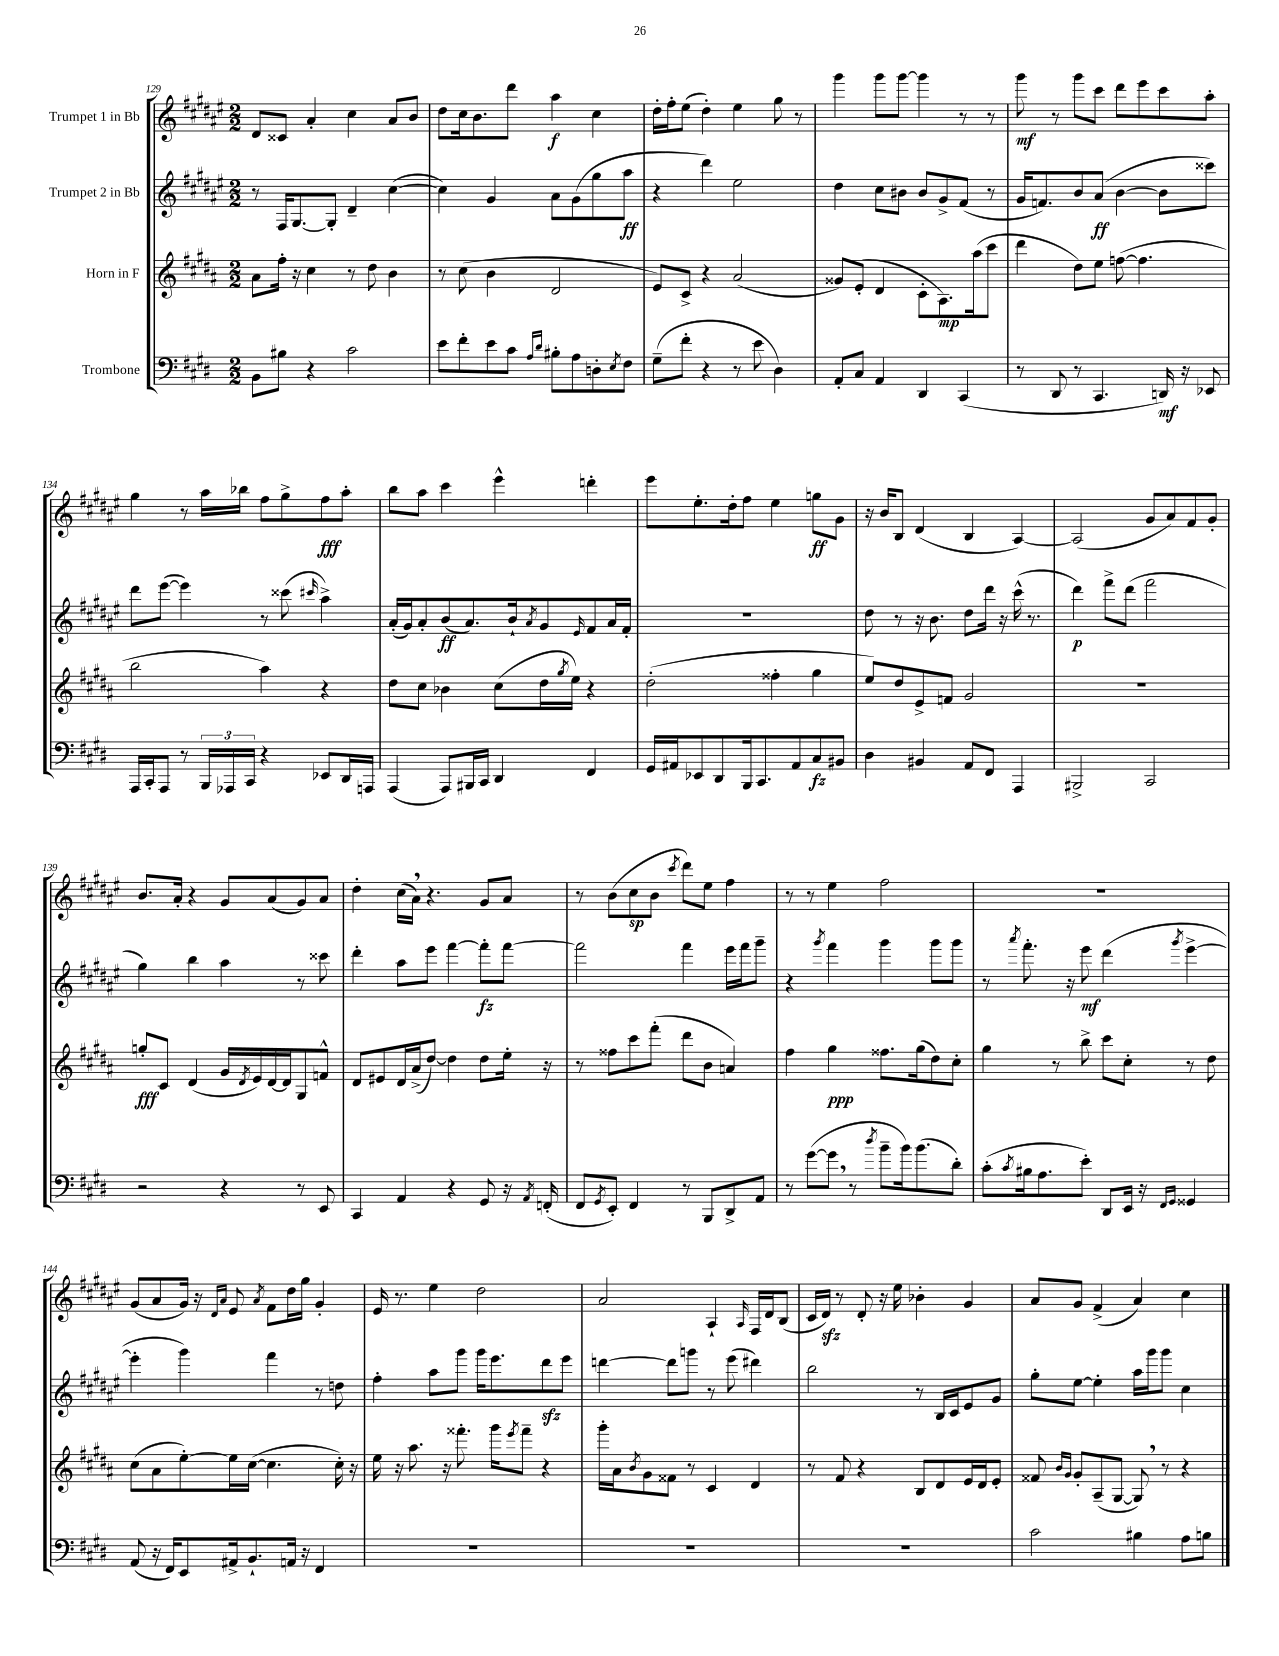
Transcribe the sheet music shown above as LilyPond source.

<<
\new StaffGroup <<
\new Staff = "s0" \with { instrumentName = "Trumpet 1 in Bb" } {
    \clef treble \key fis \major \numericTimeSignature \time 2/2
    dis'8 cisis'8 ais'4-. cis''4 ais'8 b'8 |
    dis''8 cis''16 b'8. dis'''8 ais''4\f cis''4 |
    dis''16-. fis''16-. eis''8( dis''4-.) eis''4 gis''8 r8 |
    gis'''4 gis'''8 gis'''8~ gis'''4 r8 r8 |
    gis'''8\mf r8 gis'''8 cis'''8 dis'''8 eis'''8 cis'''8 ais''8-. |
    gis''4 r8 ais''16 bes''16 fis''8 gis''8-> fis''8\fff ais''8-. |
    b''8 ais''8 cis'''4 eis'''4-^ d'''4-. |
    eis'''8 eis''8.-. dis''16-. fis''8 eis''4 g''8\ff gis'8 |
    r16 b'16 b8 dis'4( b4 ais4~) |
    ais2( gis'8 ais'8) fis'8 gis'8-. |
    b'8. ais'16-. r4 gis'8 ais'8( gis'8) ais'8 |
    dis''4-. cis''16( ais'16) \breathe r4. gis'8 ais'8 |
    r8 b'8( cis''8\sp b'8 \acciaccatura { cis'''8 } dis'''8) eis''8 fis''4 |
    r8 r8 eis''4 fis''2 |
    R1 |
    gis'8( ais'8 gis'16) r16 \grace { dis'16 ais'16 } eis'8 \acciaccatura { ais'8 } fis'8 dis''16 gis''16 gis'4-. |
    eis'16 r8. eis''4 dis''2 |
    ais'2 ais4-! \grace { ais16 } fis16 dis'16 b8( |
    cis'16 dis'16\sfz) r8 dis'8-. r16 eis''16 bes'4-. gis'4 |
    ais'8 gis'8 fis'4->( ais'4) cis''4 \bar "|." |
}
\new Staff = "s1" \with { instrumentName = "Trumpet 2 in Bb" } {
    \clef treble \key fis \major \numericTimeSignature \time 2/2
    r8 fis16 gis8.~ gis8-. dis'4-- cis''4~( |
    cis''4) gis'4 ais'8 gis'8( gis''8 ais''8\ff |
    r4 dis'''4) eis''2 |
    dis''4 cis''8 bis'8 bis'8 gis'8-> fis'8( r8 |
    gis'16 f'8.) b'8 ais'8\ff( b'4~ b'8 cisis'''8) |
    dis'''8 eis'''8~( eis'''4) r8 cisis'''8( \grace { cis'''16 } ais''4->) |
    ais'16-.( gis'16) ais'8-. b'8\ff( ais'8.) b'16-! \acciaccatura { ais'8 } gis'8 \grace { eis'16 } fis'8 ais'16 fis'16-. |
    R1 |
    dis''8 r8 r16 b'8. dis''8 dis'''16 r16 cis'''16-^( r8. |
    dis'''4\p) fis'''8-> dis'''8( fis'''2 |
    gis''4) b''4 ais''4 r8 cisis'''8 |
    dis'''4-. ais''8 eis'''8 fis'''4~ fis'''8-.\fz fis'''8~ |
    fis'''2 fis'''4 eis'''16 fis'''16 gis'''8-- |
    r4 \acciaccatura { gis'''8 } fis'''4 gis'''4 gis'''8 gis'''8 |
    r8 \acciaccatura { ais'''8 } fis'''8.-. r16 eis'''8\mf dis'''4( \acciaccatura { gis'''8 } eis'''4~-> |
    eis'''4-. gis'''4) fis'''4 r8 d''8 |
    fis''4-. ais''8 gis'''8 gis'''16 eis'''8. dis'''8\sfz eis'''8 |
    d'''4~ d'''8 g'''8 r8 eis'''8( dis'''4) |
    b''2 r8 b16 cis'16 eis'8 gis'8 |
    gis''8-. eis''8~ eis''4-. ais''16 gis'''16 gis'''8 cis''4 \bar "|." |
}
\new Staff = "s2" \with { instrumentName = "Horn in F" } {
    \clef treble \key b \major \numericTimeSignature \time 2/2
    ais'8 fis''16-. r16 cis''4 r8 dis''8 b'4 |
    r8 cis''8( b'4 dis'2 |
    e'8) cis'8-> r4 ais'2( |
    gisis'8) e'8-.( dis'4 cis'8-. ais8.\mp) ais''16( cis'''8 |
    dis'''4 dis''8) e''8 f''8~( f''4. |
    b''2 ais''4) r4 |
    dis''8 cis''8 bes'4 cis''8( dis''16 \acciaccatura { gis''8 } e''16) r4 |
    dis''2-.( fisis''4-. gis''4 |
    e''8) dis''8 e'8-> f'8 gis'2 |
    R1 |
    g''8-.\fff cis'8 dis'4( gis'16 \acciaccatura { dis'8 } e'16) dis'16~ dis'16 gis8 f'8-^ |
    dis'8 eis'8 dis'16 ais'16->( dis''8~) dis''4 dis''8 e''16-. r16 |
    r8 fisis''8 cis'''8 fis'''8-.( dis'''8 b'8 a'4) |
    fis''4 gis''4\ppp fisis''8. gis''16( dis''8) cis''8-. |
    gis''4 r8 b''8-> cis'''8 cis''8-. r8 dis''8 |
    cis''8( ais'8 e''8~-.) e''16 cis''16~( cis''4. cis''16-.) r16 |
    e''16 r16 ais''8. r16 fisis'''8.-. gis'''16 \acciaccatura { e'''8 } fisis'''8-- r4 |
    gis'''16-. ais'16 \acciaccatura { b'8 } gis'8 fisis'8 r8 cis'4 dis'4 |
    r8 fis'8 r4 b8 dis'8 e'16 dis'16 e'8-. |
    fisis'8 \grace { b'16 gis'16 } gis'8-. ais8--( gis8~ gis8) \breathe r8 r4 \bar "|." |
}
\new Staff = "s3" \with { instrumentName = "Trombone" } {
    \clef bass \key e \major \numericTimeSignature \time 2/2
    b,8 bis8 r4 cis'2 |
    e'8 fis'8-. e'8 cis'8 \grace { a16 dis'16 } bis8-. a8 d8-. \acciaccatura { e8 } fis8 |
    gis8--( fis'8-. r4 r8 e'8 dis4) |
    a,8-. cis8 a,4 dis,4 cis,4( |
    r8 dis,8 r8 cis,4. d,16\mf) r16 ees,8 |
    a,,16 cis,16-. a,,8 r8 \tuplet 3/2 { b,,16 aes,,16 cis,16 } r4 ees,8 dis,16 a,,16 |
    a,,4( a,,8) bis,,16 cis,16 dis,4 fis,4 |
    gis,16 ais,16 ees,8 dis,8 b,,16 cis,8. ais,8 cis8\fz bis,8 |
    dis4 bis,4 a,8 fis,8 a,,4 |
    bis,,2-> cis,2 |
    r2 r4 r8 e,8 |
    cis,4 a,4 r4 gis,8 r16 \acciaccatura { a,8 } f,16-.( |
    fis,8 \acciaccatura { gis,8 } e,8-.) fis,4 r8 b,,8 dis,8-> a,8 |
    r8 gis'8~( gis'8 \breathe r8 \acciaccatura { dis''8 } b'8-- b'16) b'8.( dis'8-.) |
    cis'8-.( \acciaccatura { cis'8 } bis16 a8. e'8-.) dis,8 e,16 r16 \grace { fis,16 gis,16 } gisis,4 |
    a,8( r16 fis,16) e,8 ais,16-> b,8.-! a,16 r16 fis,4 |
    R1 |
    R1 |
    R1 |
    cis'2 bis4 a8 b8 \bar "|." |
}
>>
>>
\layout { \context { \Score currentBarNumber = #129 } }
